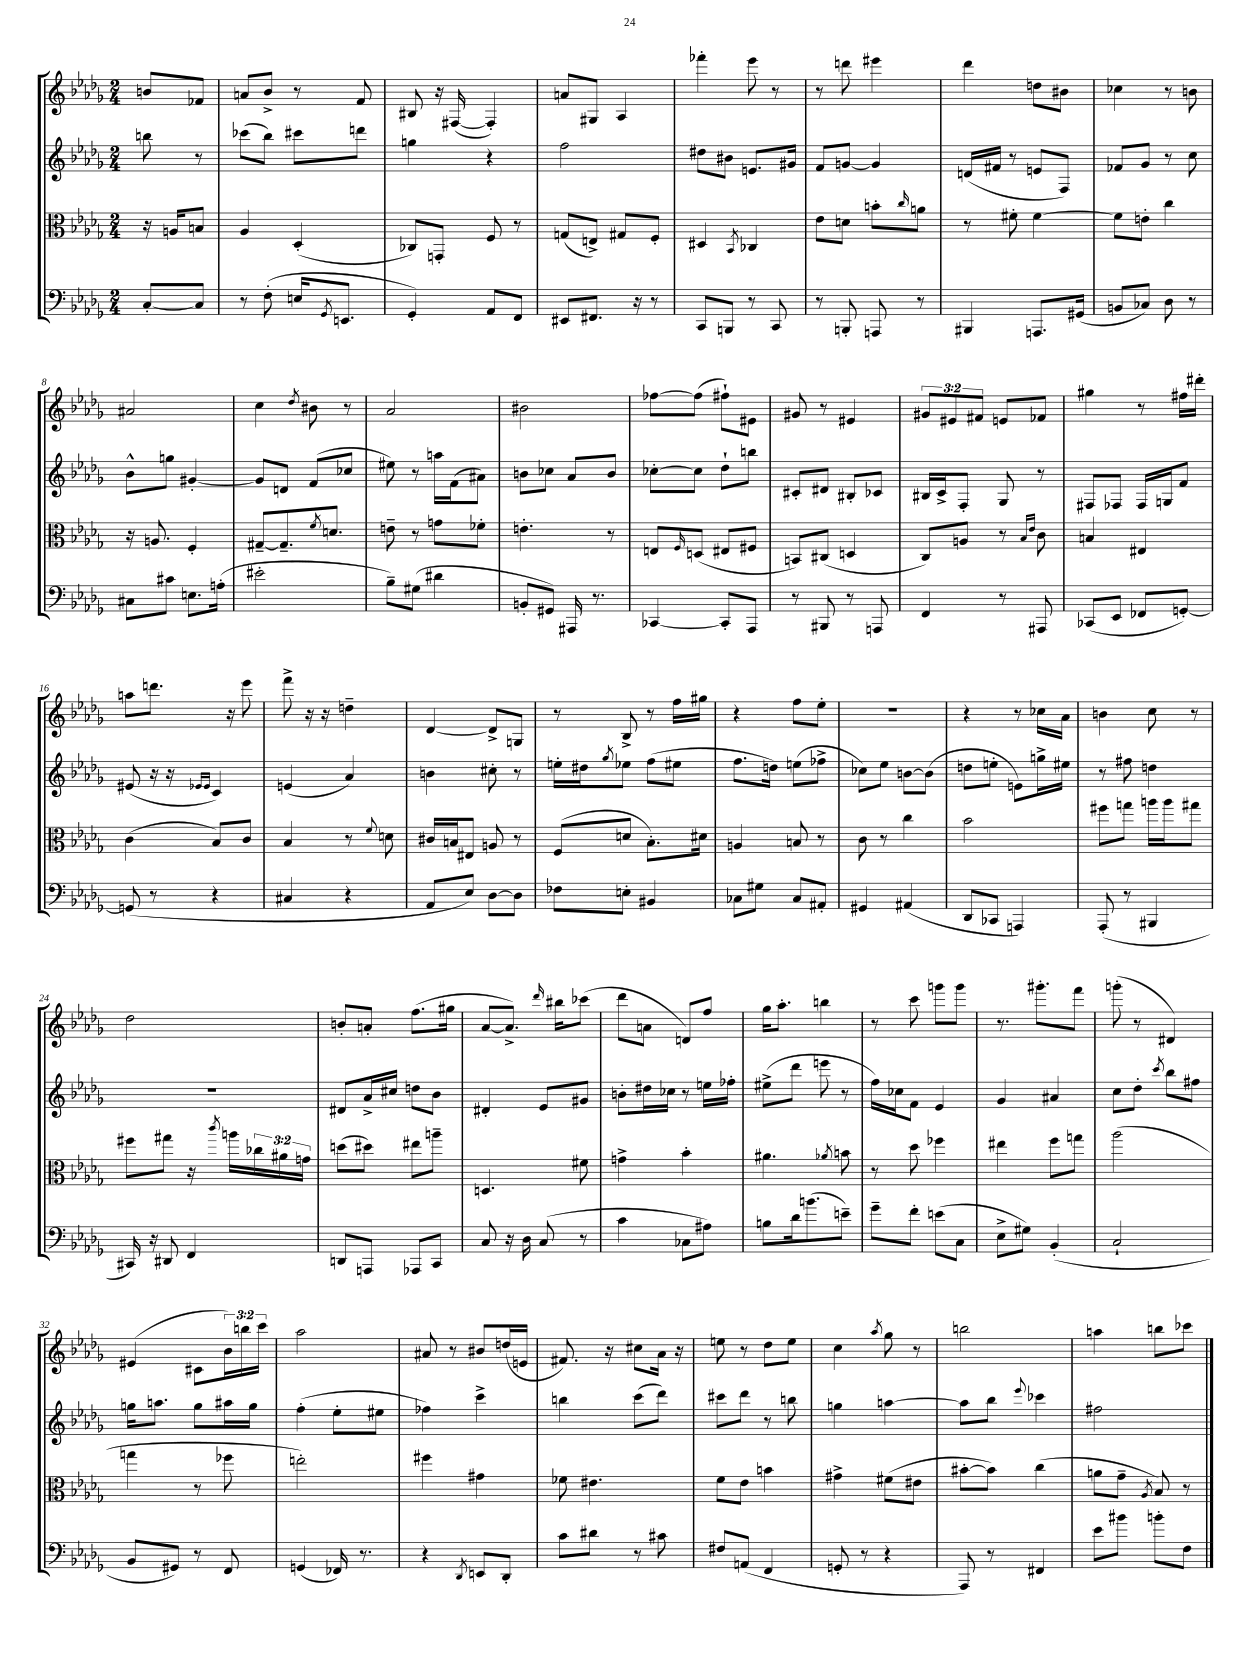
<<
\new StaffGroup <<
\new Staff = "s0" {
    \clef treble \key des \major \numericTimeSignature \time 2/4 \override Staff.TupletNumber.text = #tuplet-number::calc-fraction-text \partial 4
    b'8 fes'8 |
    a'8 bes'8-> r8 f'8 |
    bis8 r16 fis16~( fis4-.) |
    a'8 gis8 aes4 |
    fes'''4-. ees'''8 r8 |
    r8 d'''8 eis'''4 |
    des'''4 d''8 bis'8 |
    ces''4 r8 b'8 |
    ais'2 |
    c''4 \acciaccatura { des''8 } bis'8 r8 |
    aes'2 |
    bis'2 |
    fes''8~ fes''8( fis''8-!) eis'8 |
    gis'8 r8 eis'4 |
    \tuplet 3/2 { gis'8 eis'8 fis'8 } e'8 fes'8 |
    gis''4 r8 fis''16 dis'''16-. |
    a''8 d'''8. r16 ees'''8 |
    f'''8-> r16 r16 d''4-- |
    des'4~ des'8-> g8 |
    r8 bes8-> r8 f''16 gis''16 |
    r4 f''8 ees''8-. |
    r2 |
    r4 r8 ces''16 aes'16 |
    b'4 c''8 r8 |
    des''2 |
    b'8-. a'8-. f''8.( gis''16 |
    aes'8~ aes'8.->) \grace { des'''16 } bis''16 ces'''8( |
    des'''8 a'8 d'8) f''8 |
    ges''16 aes''8.-. b''4 |
    r8 c'''8 g'''8 g'''8 |
    r8. gis'''8.-. f'''8 |
    g'''8-.( r8 dis'4) |
    eis'4( cis'8 \tuplet 3/2 { bes'16) b''16 c'''16 } |
    aes''2 |
    ais'8 r8 bis'8 d''16( e'16 |
    fis'8.) r16 cis''8 aes'16 r16 |
    e''8 r8 des''8 e''8 |
    c''4 \acciaccatura { aes''8 } ges''8 r8 |
    b''2 |
    a''4 b''8 ces'''8 \bar "|." |
}
\new Staff = "s1" {
    \clef treble \key des \major \numericTimeSignature \time 2/4 \partial 4
    b''8 r8 |
    ces'''8( bes''8) cis'''8 d'''8 |
    g''4 r4 |
    f''2 |
    dis''8 bis'8 e'8. gis'16 |
    f'8 g'8~ g'4 |
    d'16( fis'16 r8 e'8 f8) |
    fes'8 ges'8 r8 c''8 |
    bes'8-^ g''8 gis'4~-. |
    gis'8 d'8 f'8( ces''8 |
    eis''8) r8 a''16 f'16( ais'8) |
    b'8 ces''8 aes'8 b'8 |
    ces''8~-. ces''8 des''8-! b''8 |
    cis'8-. dis'8 bis8-. ces'8 |
    bis16 c'16-> f8-. ges8 r8 |
    fis8 fes8 fes16 g16 f'8 |
    eis'8( r16 r16 \grace { ees'16 ees'16 } c'4) |
    e'4( aes'4) |
    b'4 cis''8-. r8 |
    e''16-. dis''16 \acciaccatura { ges''8 } ees''8 f''8( eis''8 |
    f''8. d''16) e''8( fes''8-> |
    ces''8) ees''8 b'8~ b'8( |
    d''8 e''8-. e'8) g''16-> eis''16 |
    r8 fis''8 d''4 |
    r2 |
    dis'8 aes'16-> cis''16 d''8 bes'8 |
    dis'4-. ees'8 gis'8 |
    b'8-. dis''16 ces''16 r8 e''16 fes''16-. |
    eis''8->( des'''8 e'''8 r8 |
    f''16) ces''16 f'8 ees'4 |
    ges'4 ais'4 |
    c''8 des''8-. \acciaccatura { c'''8 } bes''8 fis''8 |
    g''16 a''8. g''8 ais''16 g''16 |
    f''4-.( ees''8-. eis''8 |
    fes''4) c'''4-> |
    b''4 c'''8( des'''8) |
    cis'''8 des'''8 r8 b''8 |
    g''4 a''4~ |
    a''8 bes''8 \appoggiatura { ees'''8 } ces'''4 |
    fis''2 \bar "|." |
}
\new Staff = "s2" {
    \clef alto \key des \major \numericTimeSignature \time 2/4 \override Staff.TupletNumber.text = #tuplet-number::calc-fraction-text \partial 4
    r16 a16 b8 |
    aes4 des4-.( |
    ces8) g,8-. f8 r8 |
    g8( e8->) gis8 f8-. |
    dis4 \acciaccatura { bes,8 } ces4 |
    ees'8 d'8 b'8-. \grace { c''16 } a'8 |
    r8 fis'8-. fis'4~ |
    fis'8 e'8-. c''4 |
    r16 a8. f4-. |
    gis8~-- gis8.-- \acciaccatura { f'8 } d'8. |
    e'8-- r8 g'8 fes'8-. |
    e'4.-. r8 |
    e8 \grace { f16 } d8( eis8 fis8 |
    b,8) cis8( d4 |
    c8) a8 r8 \grace { bes16 ees'16 } c'8 |
    b4 eis4 |
    c'4( bes8) c'8 |
    bes4 r8 \appoggiatura { f'8 } d'8 |
    cis'16 b16 eis8 a8 r8 |
    f8( d'8 bes8.-.) dis'16 |
    a4 b8 r8 |
    c'8 r8 c''4 |
    bes'2 |
    fis''8 g''8 a''16 a''16 gis''8 |
    fis''8 gis''8 r16 \acciaccatura { c'''8 } a''16 \tuplet 3/2 { ces''16 ais'16 g'16 } |
    d''8( dis''8) eis''8 a''8-- |
    d4. fis'8 |
    g'4-> bes'4-. |
    ais'4. \acciaccatura { aes'8 } b'8 |
    r8 des''8 fes''4 |
    eis''4 f''8 g''8 |
    aes''2( |
    g''4 r8 fes''8 |
    e''2-.) |
    fis''4 gis'4 |
    fes'8 eis'4. |
    f'8 ees'8 b'4 |
    gis'4-> fis'8( eis'8 |
    bis'8~-. bis'8) c''4( |
    a'8 ges'8-- \acciaccatura { aes8 } bes8) r8 \bar "|." |
}
\new Staff = "s3" {
    \clef bass \key des \major \numericTimeSignature \time 2/4 \partial 4
    c8~-. c8 |
    r8 f8-.( e16 \acciaccatura { ges,8 } e,8. |
    ges,4-.) aes,8 f,8 |
    eis,8 fis,8. r16 r8 |
    c,8 b,,8 r8 c,8 |
    r8 b,,8-. a,,8 r8 |
    bis,,4 a,,8. gis,16( |
    b,8 ces8) des8 r8 |
    cis8 cis'8 e8. a16-.( |
    eis'2-. |
    bes8--) gis8( dis'4 |
    b,8-. gis,8) ais,,16 r8. |
    ces,4~ ces,8-. aes,,8 |
    r8 bis,,8 r8 a,,8 |
    f,4 r8 ais,,8 |
    ces,8( ees,8 fes,8 g,8~-.) |
    g,8( r8 r4 |
    cis4 r4 |
    aes,8 ees8) des8~ des8 |
    fes8 e8-. bis,4 |
    ces8 gis8 ces8 ais,8-. |
    gis,4 ais,4( |
    des,8 ces,8 a,,4) |
    aes,,8-.( r8 bis,,4 |
    cis,16) r16 dis,8 f,4 |
    d,8 a,,8 aes,,8 c,8 |
    c8 r16 des16 c8( r8 |
    c'4 ces8 ais8) |
    b8 des'16 b'8.( e'8--) |
    ges'8-- f'8-. e'8( c8 |
    ees8-> gis8) bes,4-.( |
    c2-! |
    bes,8 gis,8) r8 f,8 |
    g,4( fes,16) r8. |
    r4 \acciaccatura { des,8 } e,8 des,8-. |
    c'8 dis'8 r8 cis'8 |
    fis8 a,8( f,4 |
    g,8-. r8 r4 |
    aes,,8) r8 fis,4 |
    ees'8 bis'8 b'8-. f8 \bar "|." |
}
>>
>>
